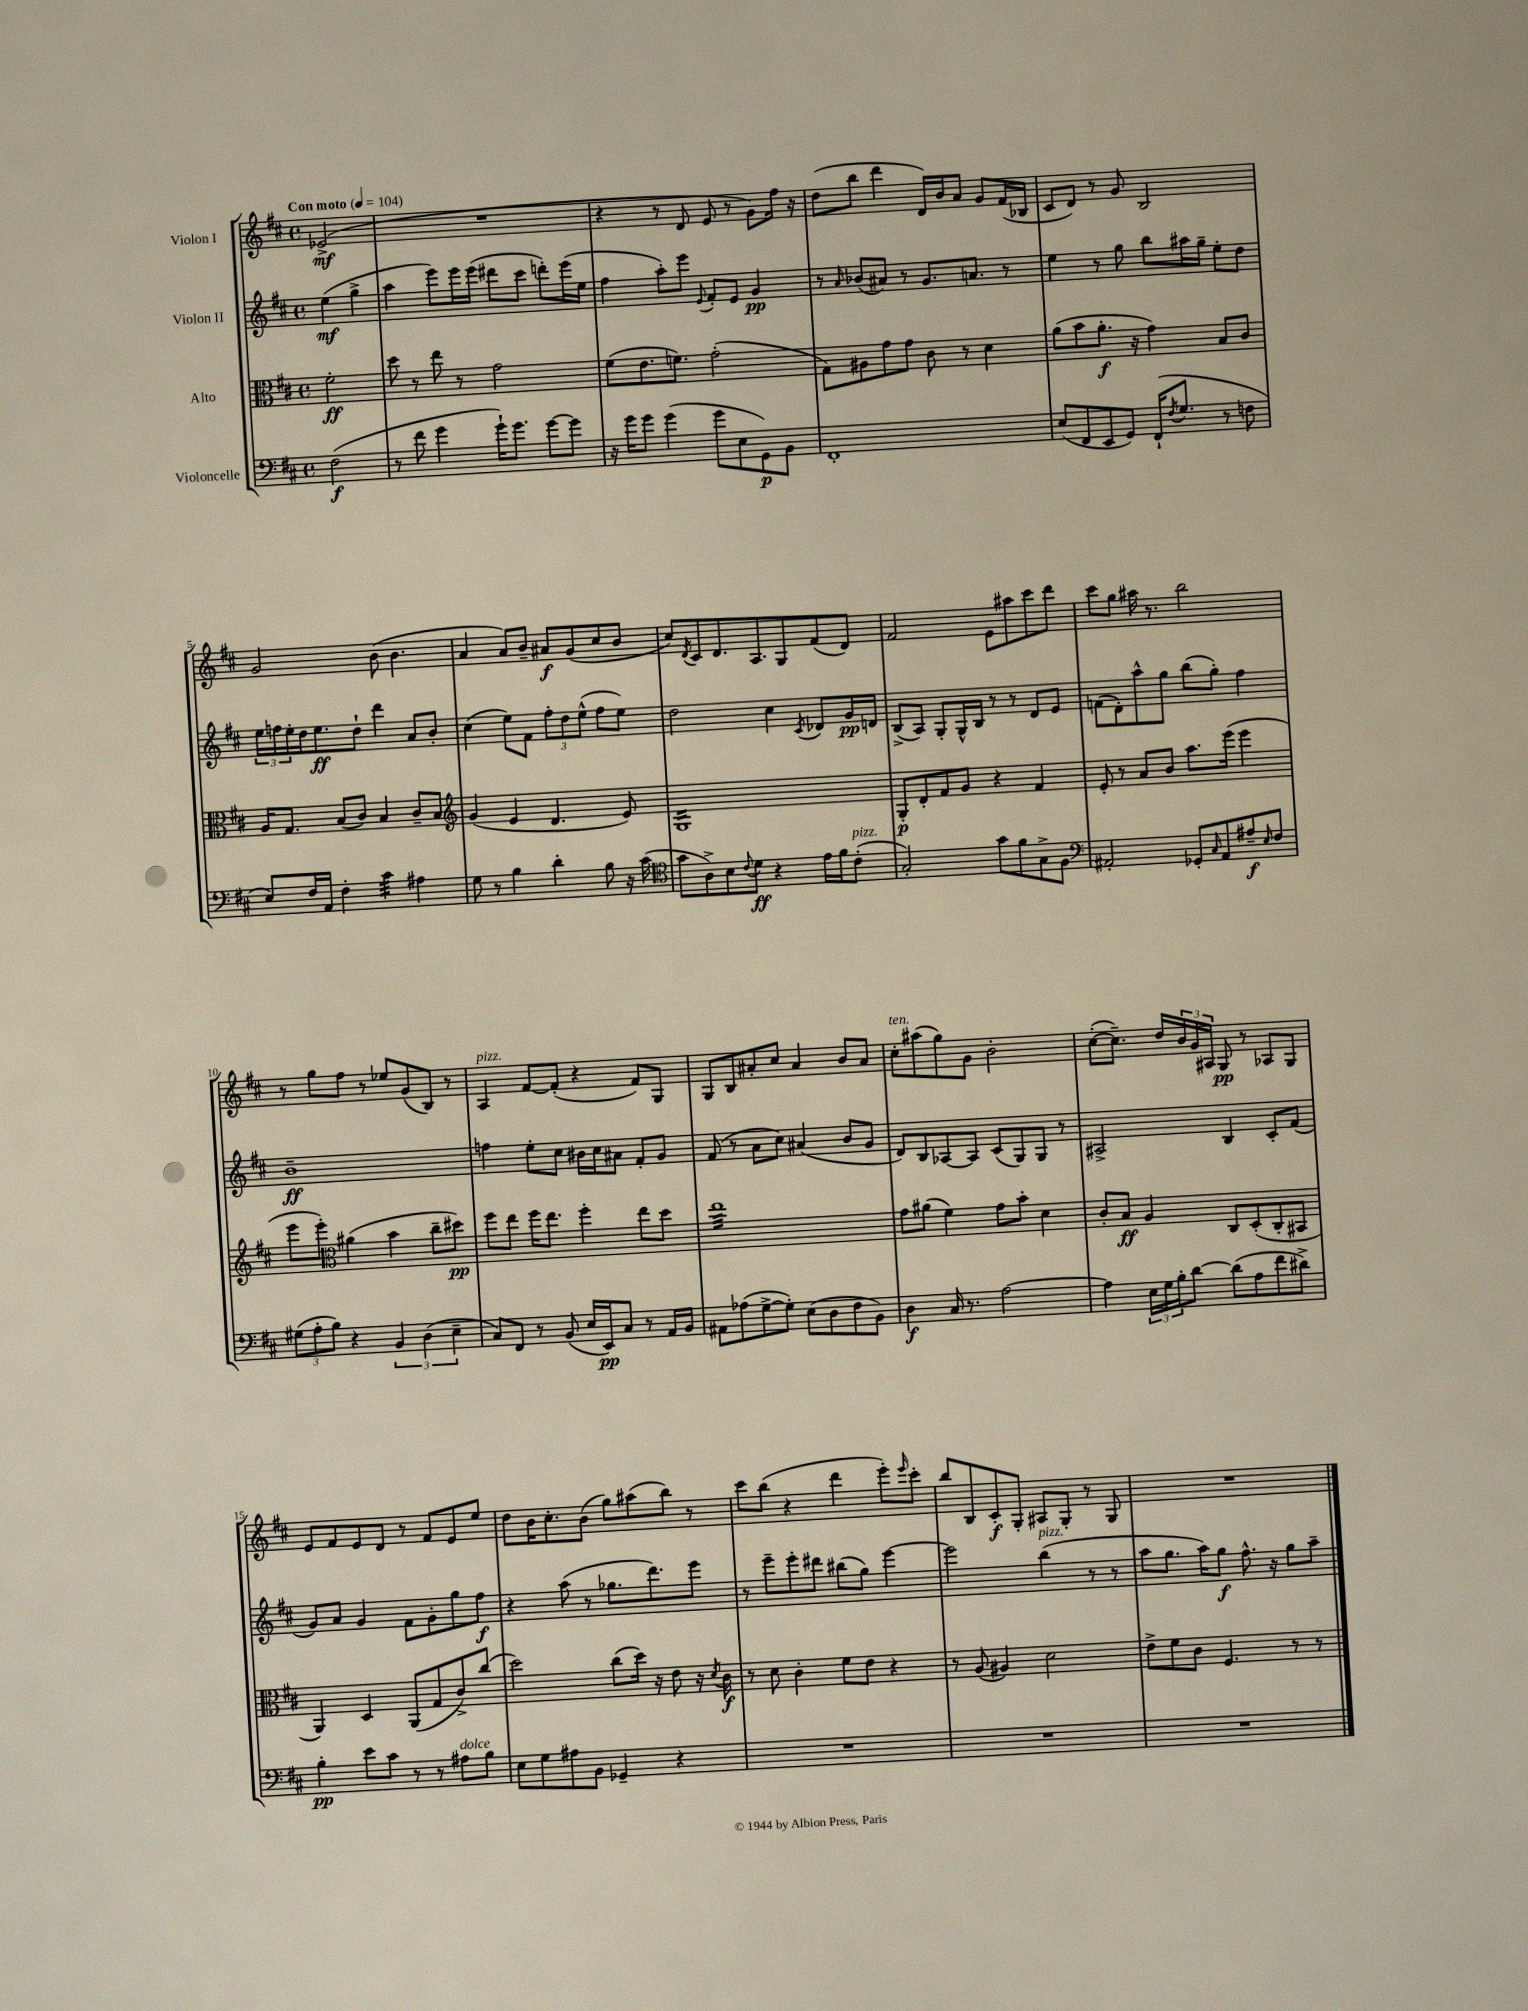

**kern	**dynam	**kern	**dynam	**kern	**dynam	**kern	**dynam
*part4	*part4	*part3	*part3	*part2	*part2	*part1	*part1
*staff4	*staff4	*staff3	*staff3	*staff2	*staff2	*staff1	*staff1
*I"Violoncelle	*	*I"Alto	*	*I"Violon II	*	*I"Violon I	*
*clefF4	*	*clefC3	*	*clefG2	*	*clefG2	*
*k[f#c#]	*	*k[f#c#]	*	*k[f#c#]	*	*k[f#c#]	*
*M4/4	*	*M4/4	*	*M4/4	*	*M4/4	*
*met(c)	*	*met(c)	*	*met(c)	*	*met(c)	*
*MM104	*	*MM104	*	*MM104	*	*MM104	*
=	=	=	=	=	=	=	=
!	!	!	!	!	!	!LO:TX:a:B:t=Con moto	!
(2F#\	f	2f#'\	ff	(4ee\	mf	(2e-X^/	mf
.	.	.	.	4gg^\	.	.	.
=1	=1	=1	=1	=1	=1	=1	=1
8r	.	8dd\	.	4aa\	.	1r	.
8f#\	.	8r	.	.	.	.	.
4g\	.	8ee\	.	8eee\L)	.	.	.
.	.	8r	.	16eee\L	.	.	.
.	.	.	.	(16eee\JJ	.	.	.
16g`\KL)	.	2g\	.	8ddd#X\L	.	.	.
8.g\J	.	.	.	.	.	.	.
.	.	.	.	8ccc#\J	.	.	.
[8g\L	.	.	.	8dddn'\L)	.	.	.
8g\J]	.	.	.	(16eee\L	.	.	.
.	.	.	.	16ee\JJ	.	.	.
=2	=2	=2	=2	=2	=2	=2	=2
16r	.	(8f#\L	.	4ff#\	.	4r	.
16g\KL	.	.	.	.	.	.	.
8g\J	.	8.e\	.	.	.	.	.
(4g\	.	.	.	8aa'\L)	.	8r	.
.	.	8.fn\J)	.	.	.	.	.
.	.	.	.	8eee\J	.	8d/	.
.	.	.	.	8qqe/	.	.	.
8g\L	.	(2g'\	.	8f#'/L	.	8e/	.
8E\	.	.	.	8e/J	.	8r	.
8GG\)	p	.	.	4g/	pp	8g\L)	.
8BB\J	.	.	.	.	.	16ff#\Jk	.
.	.	.	.	.	.	16r	.
=3	=3	=3	=3	=3	=3	=3	=3
1FF#'	.	8G\L)	.	8r	.	(8dd\L	.
.	.	.	.	16qqa/	.	.	.
.	.	8A#X\	.	(8b-X/L	.	8bb\J	.
.	.	8g\	.	8a#X/J)	.	4ddd\	.
.	.	8g\J	.	8r	.	.	.
.	.	8c#\	.	8.g/L	.	16d/LL)	.
.	.	.	.	.	.	16b/J	.
.	.	8r	.	.	.	8a/J	.
.	.	.	.	8.an/J	.	.	.
.	.	4d\	.	.	.	8g/L	.
.	.	.	.	8r	.	(16f#/L	.
.	.	.	.	.	.	16B-X/JJ	.
=4	=4	=4	=4	=4	=4	=4	=4
(8E/L	.	(8a\L	.	4ee\	.	8c#/L	.
8FF#/	.	8b\	.	.	.	8d/J)	.
8EE/	.	8.a'\J	f	8r	.	8r	.
8GG/J)	.	.	.	8gg\	.	8g/	.
.	.	16r	.	.	.	.	.
(16FF#`/KL	.	4g\)	.	8bb\L	.	2B/	.
8qF#/	.	.	.	.	.	.	.
8.G/J	.	.	.	.	.	.	.
.	.	.	.	16aa#X\L	.	.	.
.	.	.	.	16gg~\JJ	.	.	.
8r	.	8B/L	.	8ee'\L	.	.	.
8Fn\	.	8c#/J	.	8dd\J	.	.	.
!!LO:LB:g=z
=5	=5	=5	=5	=5	=5	=5	=5
8E/L)	.	16A/KL	.	24ee\LL	.	2g/	.
.	.	.	.	24ffn\	.	.	.
.	.	8.G/J	.	.	.	.	.
.	.	.	.	24ee'\	.	.	.
16F#/L	.	.	.	16dd\J	.	.	.
16AA/JJ	.	.	.	8.ee\	ff	.	.
4F#'\	.	(8B/L	.	.	.	.	.
.	.	8c#/J)	.	8dd`\J	.	.	.
*tremolo	*	*	*	*	*	*	*
32c#\LLL	.	4B/	.	4ddd\	.	(8b\	.
32c#\	.	.	.	.	.	.	.
32c#\	.	.	.	.	.	.	.
32c#\	.	.	.	.	.	.	.
32c#\	.	.	.	.	.	4.b\	.
32c#\	.	.	.	.	.	.	.
32c#\	.	.	.	.	.	.	.
32c#\JJJ	.	.	.	.	.	.	.
*Xtremolo	*	*	*	*	*	*	*
4A#X\	.	8c#~/L	.	8a/L	.	.	.
.	.	8B/J	.	8b'/J	.	.	.
=6	=6	=6	=6	=6	=6	=6	=6
*	*	*clefG2	*	*	*	*	*
8G\	.	(4g/	.	(4cc#\	.	4a/	.
8r	.	.	.	.	.	.	.
4B\	.	4e/	.	8ee\L)	.	8a/L)	.
.	.	.	.	8f#\J	.	8b~/J	.
4d'\	.	4.d/	.	12ff#'\L	.	8a#X/L	f
.	.	.	.	12dd\	.	.	.
.	.	.	.	.	.	(8g/	.
.	.	.	.	(12ee^^\J	.	.	.
8B\	.	.	.	8ff#\L	.	8cc#/	.
16r	.	8e/)	.	8ee\J)	.	8b/J	.
(16c#\	.	.	.	.	.	.	.
=7	=7	=7	=7	=7	=7	=7	=7
*clefC4	*	*	*	*	*	*	*
*	*	*tremolo	*	*	*	*	*
8g\L	.	16GLL	.	2dd\	.	8cc#/L)	.
.	.	16G	.	.	.	.	.
.	.	.	.	.	.	8qd/	.
8A^\)	.	16G	.	.	.	8c#/	.
.	.	16G	.	.	.	.	.
8B\	.	16G	.	.	.	8.d/	.
.	.	16G	.	.	.	.	.
8qqc#/	.	.	.	.	.	.	.
8d\J	ff	16G	.	.	.	.	.
.	.	16G	.	.	.	8.A/	.
4r	.	16G	.	4cc#\	.	.	.
.	.	16G	.	.	.	.	.
.	.	16G	.	.	.	8G/	.
.	.	16G	.	.	.	.	.
.	.	.	.	8qc#/	.	.	.
16e\LL	.	16G	.	8d-X/L	.	(8f#/	.
16f#\J	.	16G	.	.	.	.	.
!LO:TX:a:i:t=pizz.	!	!	!	!	!	!	!
(8c#'\J	.	16G	.	16g/L	pp	8d/J)	.
.	.	16GJJ	.	16dn/JJ	.	.	.
*	*	*Xtremolo	*	*	*	*	*
=8	=8	=8	=8	=8	=8	=8	=8
2G'/)	.	8G'/L	p	(8B^/L	.	2f#/	.
.	.	8d'/	.	8A/J)	.	.	.
.	.	8f#/	.	8G'/L	.	.	.
.	.	8g/J	.	16G^^/L	.	.	.
.	.	.	.	16B/JJ	.	.	.
8g\L	.	4r	.	8r	.	8e\L	.
8f#\	.	.	.	8r	.	8aa#X\	.
8G^\	.	4f#/	.	8d/L	.	8ccc#\	.
8F#\J	.	.	.	8e/J	.	8ddd\J	.
=9	=9	=9	=9	=9	=9	=9	=9
*clefF4	*	*	*	*	*	*	*
2AA#X'/	.	8e'/	.	(8fn\L	.	8ccc#\L	.
.	.	8r	.	8d'\)	.	8gg\J	.
.	.	8a/L	.	8aa^^\	.	16aa#X\	.
.	.	.	.	.	.	8.r	.
.	.	8b/J	.	8gg\J	.	.	.
8GG-X'/L	.	8.aa\L	.	(8bb\L	.	2bb\	.
16qqC#/	.	.	.	.	.	.	.
8AA#/	.	.	.	8gg'\J)	.	.	.
.	.	(16eee\Jk	.	.	.	.	.
8A#X~/	f	4eee\	.	4ff#\	.	.	.
16qqE/	.	.	.	.	.	.	.
8F#/J	.	.	.	.	.	.	.
!!LO:LB:g=z
=10	=10	=10	=10	=10	=10	=10	=10
(12G#X\L	.	8eee\L	.	1b~	ff	8r	.
12A'\	.	.	.	.	.	.	.
.	.	8eee'\J)	.	.	.	8gg\L	.
12B\J)	.	.	.	.	.	.	.
*	*	*clefC3	*	*	*	*	*
4r	.	(4a#X\	.	.	.	8ff#\J	.
.	.	.	.	.	.	8r	.
6BB/	.	4b\	.	.	.	8ee-X/L	.
.	.	.	.	.	.	(8g/	.
(6D\	.	.	.	.	.	.	.
.	.	8cc#~\L	.	.	.	8B/J)	.
6E~\	.	.	.	.	.	.	.
.	.	8dd#X\J)	pp	.	.	8r	.
=11	=11	=11	=11	=11	=11	=11	=11
!	!	!	!	!	!	!LO:TX:a:i:t=pizz.	!
8C#/L)	.	8ff#\L	.	4ffn\	.	4A/	.
8FF#/J	.	8ee\J	.	.	.	.	.
8r	.	16ff#\KL	.	8ee'\L	.	[8f#/L	.
.	.	8.ee\J	.	.	.	.	.
(8BB/	.	.	.	8cc#\J	.	(8f#'/J]	.
16E/LL	.	4ff#'\	.	16b#X\LL	.	4r	.
16EE/J)	pp	.	.	16cc#\J	.	.	.
8C#/J	.	.	.	8a#X\J	.	.	.
8r	.	8ee\L	.	8f#'/L	.	8f#/L)	.
16AA/LL	.	8dd\J	.	8g/J	.	8G/J	.
16BB/JJ	.	.	.	.	.	.	.
=12	=12	=12	=12	=12	=12	=12	=12
*	*	*tremolo	*	*	*	*	*
8AA#X\L	.	32eeLLL	.	(8f#/	.	8G/L	.
.	.	32ee	.	.	.	.	.
.	.	32ee	.	.	.	.	.
.	.	32ee	.	.	.	.	.
(8A-X\	.	32ee	.	8r	.	8B/	.
.	.	32ee	.	.	.	.	.
.	.	32ee	.	.	.	.	.
.	.	32ee	.	.	.	.	.
[8G^\	.	32ee	.	8a\L	.	8a#X'/	.
.	.	32ee	.	.	.	.	.
.	.	32ee	.	.	.	.	.
.	.	32ee	.	.	.	.	.
8G'\J])	.	32ee	.	8cc#\J)	.	8cc#/J	.
.	.	32ee	.	.	.	.	.
.	.	32ee	.	.	.	.	.
.	.	32ee	.	.	.	.	.
(8E\L	.	32ee	.	(4a#X/	.	4a#/	.
.	.	32ee	.	.	.	.	.
.	.	32ee	.	.	.	.	.
.	.	32ee	.	.	.	.	.
8D\	.	32ee	.	.	.	.	.
.	.	32ee	.	.	.	.	.
.	.	32ee	.	.	.	.	.
.	.	32ee	.	.	.	.	.
8F#\	.	32ee	.	8b/L	.	8b/L	.
.	.	32ee	.	.	.	.	.
.	.	32ee	.	.	.	.	.
.	.	32ee	.	.	.	.	.
8BB\J)	.	32ee	.	8g/J	.	8a#/J	.
.	.	32ee	.	.	.	.	.
.	.	32ee	.	.	.	.	.
.	.	32eeJJJ	.	.	.	.	.
*	*	*Xtremolo	*	*	*	*	*
=13	=13	=13	=13	=13	=13	=13	=13
!	!	!	!	!	!	!LO:TX:a:i:t=ten.	!
4D\	f	8g\L	.	8d/L)	.	8cc#'\L	.
.	.	(8a#X\J	.	8B/	.	(8aa#X\	.
16C#/	.	4f#\)	.	[8A-X/	.	8gg\)	.
8.r	.	.	.	.	.	.	.
.	.	.	.	8A-/J]	.	8g\J	.
[2A\	.	8g\L	.	(8c#/L	.	2b'\	.
.	.	8b'\J	.	8G/)	.	.	.
.	.	4d\	.	8G/J	.	.	.
.	.	.	.	8r	.	.	.
=14	=14	=14	=14	=14	=14	=14	=14
4A\]	.	8c#'/L	.	2A#X^/	.	([8cc#'\L	.
.	.	8B/J	ff	.	.	8.cc#~\J])	.
24E\LL	.	4A/	.	.	.	.	.
24G\	.	.	.	.	.	.	.
.	.	.	.	.	.	16dd/LL	.
24B'\J	.	.	.	.	.	.	.
[8d\J	.	.	.	.	.	24b/	.
.	.	.	.	.	.	24g/	.
.	.	.	.	.	.	24A#X/JJ	.
(8d\L]	.	8C#/L	.	4B/	.	8G/	pp
8A\	.	(8D'/	.	.	.	8r	.
8f#\	.	8C#'/	.	8c#'/L	.	8A-X/L	.
8d#X^\J)	.	8BB#X/J	.	(8f#/J	.	8G/J	.
!!LO:LB:g=z
=15	=15	=15	=15	=15	=15	=15	=15
4B'\	pp	4AA/)	.	8g/L)	.	8e/L	.
.	.	.	.	8a/J	.	8f#/	.
8e\L	.	4D/	.	4g/	.	8e/	.
8c#\J	.	.	.	.	.	8d/J	.
8r	.	(8AA/L	.	8f#\L	.	8r	.
8r	.	8G/	.	8g'\	.	8f#/L	.
!LO:TX:a:i:t=dolce	!	!	!	!	!	!	!
8A#X\L	.	8c#^/)	.	8gg\	.	8e/	.
8B\J	.	(8cc#/J	.	8ff#\J	f	8ee/J	.
=16	=16	=16	=16	=16	=16	=16	=16
8E\L	.	2dd\)	.	4r	.	8dd\L	.
8G\	.	.	.	.	.	16b\K	.
.	.	.	.	.	.	8.cc#'\	.
8A#X\	.	.	.	(8aa\	.	.	.
8BB\J	.	.	.	8r	.	(8b\J	.
4GG-X~/	.	(8cc#\L	.	8.gg-X\L	.	8gg\L)	.
.	.	16dd\Jk)	.	.	.	(8aa#X\	.
.	.	16r	.	8.ddd\)	.	.	.
4r	.	8e\	.	.	.	8bb\J)	.
.	.	16r	.	8eee\J	.	8r	.
.	.	8qd/	.	.	.	.	.
.	.	16c#\	f	.	.	.	.
=17	=17	=17	=17	=17	=17	=17	=17
1r	.	8r	.	8r	.	8ccc#\L	.
.	.	8d\	.	8eee~\L	.	(8bb\J	.
.	.	4c#'\	.	8eee'\	.	4r	.
.	.	.	.	8ddd#X\J	.	.	.
.	.	8f#\L	.	(8bb#X\L	.	4ddd\	.
.	.	8e\J	.	8gg\J)	.	.	.
.	.	4r	.	[4eee\	.	8eee'\L)	.
.	.	.	.	.	.	16qqeee/	.
.	.	.	.	.	.	8ccc#'\J	.
=18	=18	=18	=18	=18	=18	=18	=18
1r	.	8r	.	2eee\]	.	8bb/L	.
.	.	(8A/	.	.	.	8B/	.
.	.	4A#X/)	.	.	.	8c#'/	f
.	.	.	.	.	.	8G'/J	.
!	!	!	!	!LO:TX:a:i:t=pizz.	!	!	!
.	.	2d\	.	(4bb\	.	8A#X/L	.
.	.	.	.	.	.	8G'/J	.
.	.	.	.	8r	.	8r	.
.	.	.	.	8r	.	8G/	.
=19	=19	=19	=19	=19	=19	=19	=19
1r	.	8e^\L	.	8aa\L	.	1r	.
.	.	8f#\	.	8.gg\J	.	.	.
.	.	8c#\J	.	.	.	.	.
.	.	.	.	16aa\KL)	.	.	.
.	.	4.F#/	.	8gg\J	f	.	.
.	.	.	.	8.ff#^^\	.	.	.
.	.	.	.	16r	.	.	.
.	.	8r	.	8gg\L	.	.	.
.	.	8r	.	8aa~\J	.	.	.
==	==	==	==	==	==	==	==
*-	*-	*-	*-	*-	*-	*-	*-
